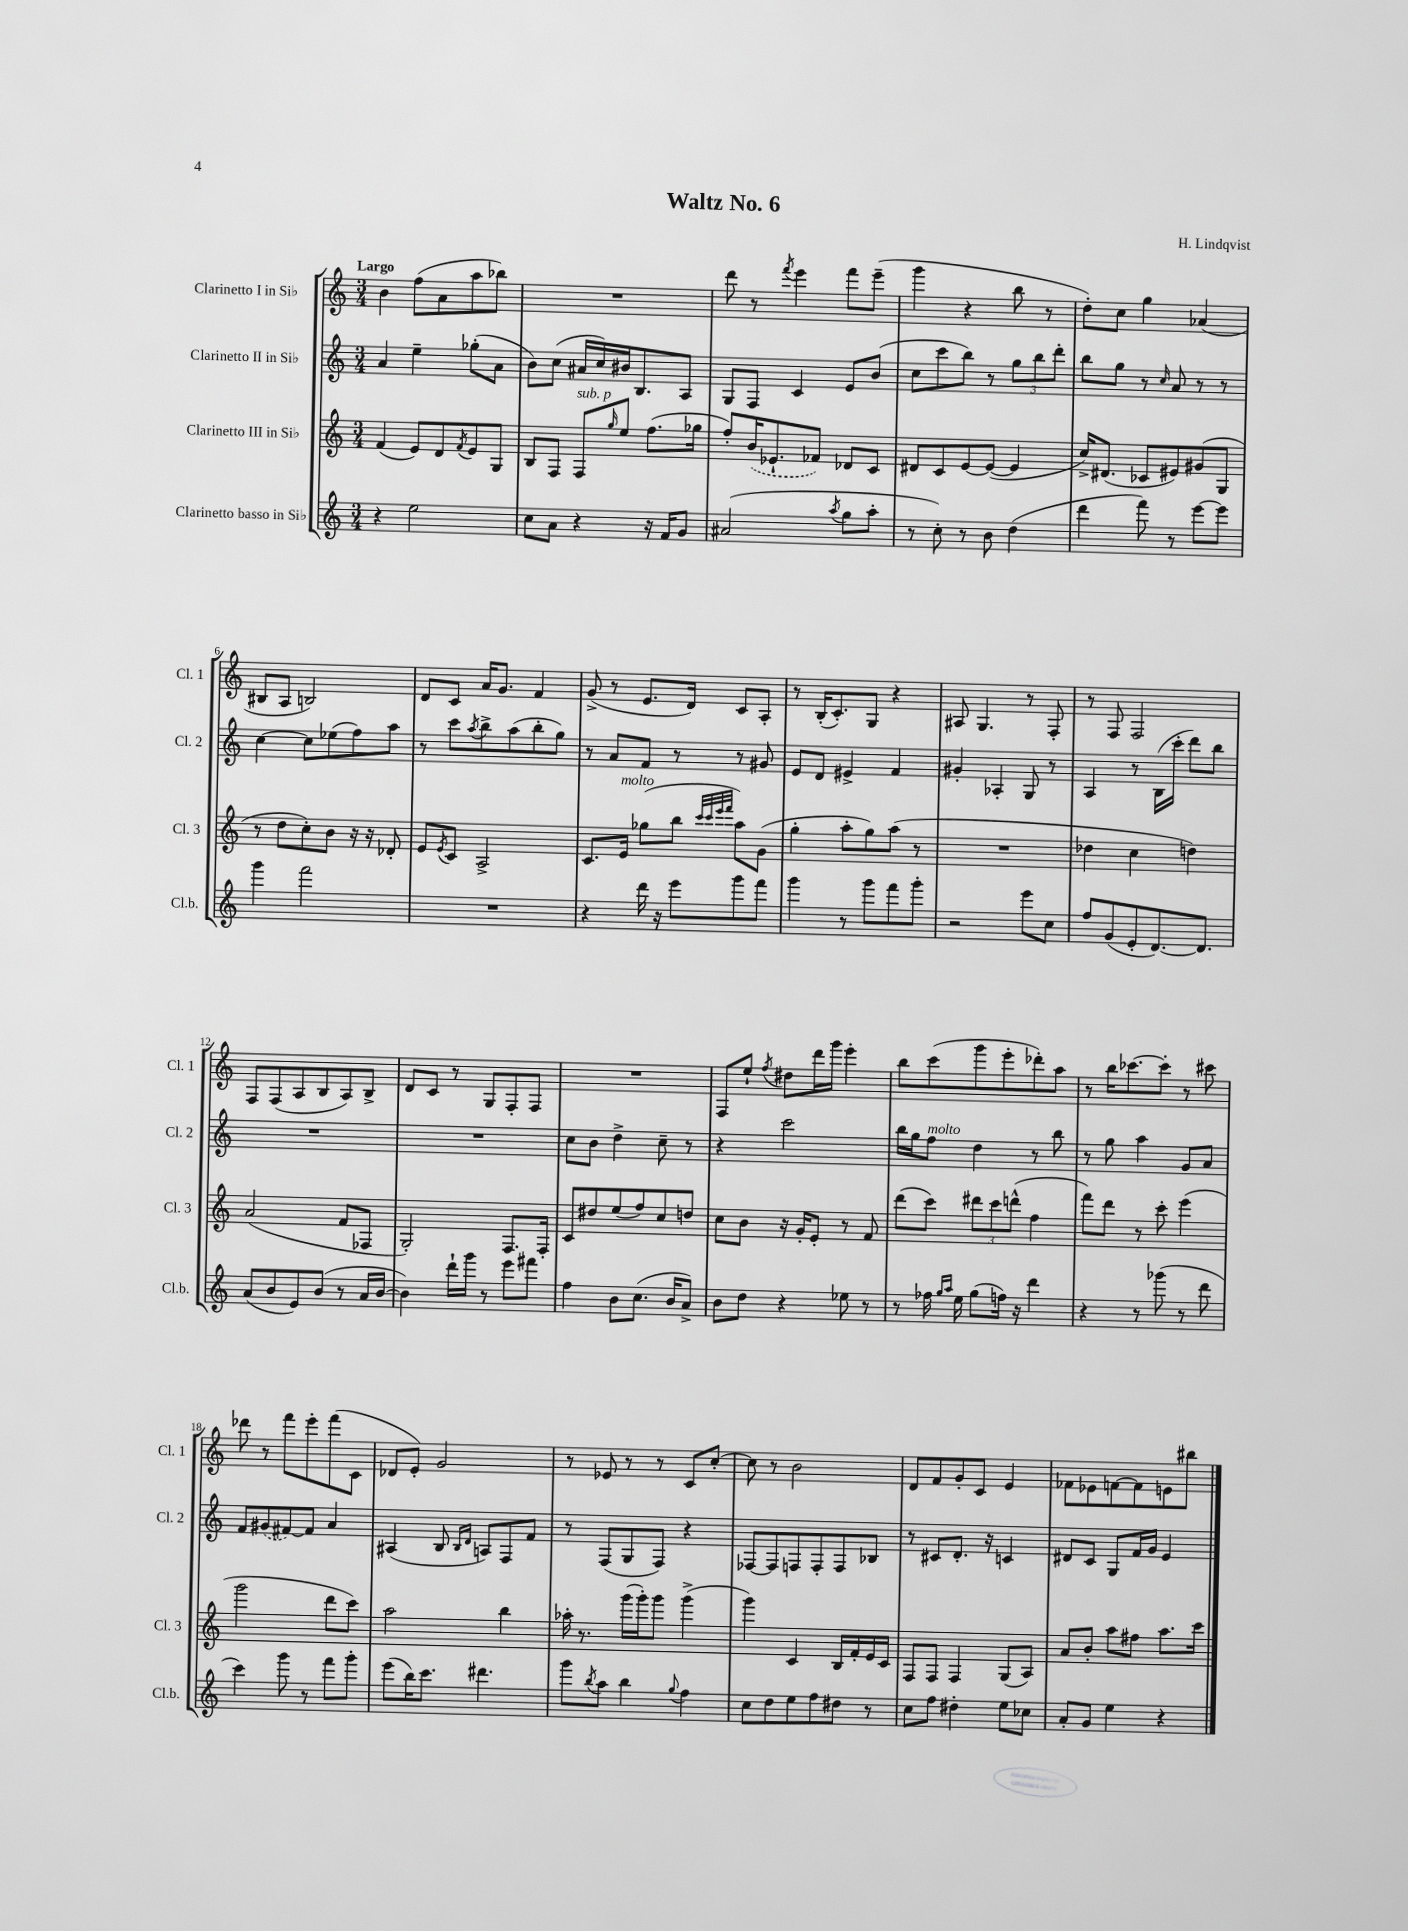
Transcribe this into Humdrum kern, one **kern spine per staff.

**kern	**kern	**kern	**kern
*part4	*part3	*part2	*part1
*staff4	*staff3	*staff2	*staff1
*I"Clarinetto basso in Si♭	*I"Clarinetto III in Si♭	*I"Clarinetto II in Si♭	*I"Clarinetto I in Si♭
*I'Cl.b.	*I'Cl. 3	*I'Cl. 2	*I'Cl. 1
*clefG2	*clefG2	*clefG2	*clefG2
*k[]	*k[]	*k[]	*k[]
*M3/4	*M3/4	*M3/4	*M3/4
=1	=1	=1	=1
!	!	!	!LO:TX:a:B:t=Largo
4r	(4f/	4a/	4b\
2ee\	8e/L)	4ee~\	(8ff\L
.	8d/	.	8a\
.	8qf/	.	.
.	8e/	(8gg-X'\L	8aa\
.	8G/J	8a\J	8bb-X\J)
=2	=2	=2	=2
8cc\L	8B/L	8b\L)	2.r
8a\J	8F/J	(8cc\J	.
!	!LO:TX:a:i:t=sub. p	!	!
4r	8F/L	16a#X/LL	.
.	.	16cc/)	.
.	16qqgg/	.	.
.	8ee/J	16b#X/J	.
.	.	8.B/	.
16r	(8.ff\L	.	.
16f/KL	.	.	.
8g/J	.	8A/J	.
.	16gg-X\Jk	.	.
=3	=3	=3	=3
(2a#X/	8ff'/L)	8G/L	8ddd\
.	(16b/K	8F/J	8r
.	8.e-X`/	.	.
.	.	.	8qfff/
.	.	4c/	4eee\
.	8f-X/J)	.	.
8qaa/	.	.	.
8gg\L	8d-X/L	8e/L	8fff\L
8aa'\J	8c/J	(8b/J	(8eee~\J
=4	=4	=4	=4
8r	8d#X/L	8cc\L	4ggg\
8cc'\)	8c/	8ccc\	.
8r	[8e/	8bb\J)	4r
8b\	(8e/J_	8r	.
(4dd\	4e/]	12gg\L	8bb\
.	.	12bb\	.
.	.	.	8r
.	.	12ddd'\J	.
=5	=5	=5	=5
4ddd\	16cc^/KL)	8bb\L	8dd'\L)
.	(8.d#X/J	.	.
.	.	8gg\J	8cc\J
8fff\)	8c-X/L	8r	4gg\
.	.	16qqcc/	.
8r	8e#X/)	8a/	.
[8eee\L	(8g#X/	8r	(4a-X/
8eee\J]	8G/J	8r	.
!!LO:LB:g=z
=6	=6	=6	=6
4ggg\	8r	[4cc\	8B#X/L
.	8dd\L	.	8A/J
2fff\	8cc'\)	8cc\L]	2Bn/)
.	8b\J	(8ee-X\	.
.	16r	8ff\)	.
.	16r	.	.
.	8d-X'/	8aa\J	.
=7	=7	=7	=7
2.r	8e/L	8r	8d/L
.	8qe/	.	.
.	8c/J	8ccc\L	8c/J
.	.	8qaa/	.
.	2A^/	8bb^\	16a/KL
.	.	.	8.g/J
.	.	(8aa\	.
.	.	8bb'\	4f/
.	.	8gg\J)	.
=8	=8	=8	=8
4r	8.c/L	8r	(8g^/
.	.	8a/L	8r
!	!LO:TX:a:i:t=molto	!	!
.	16e/Jk	.	.
16ddd\	(8gg-X\L	8f/J	8.e/L
16r	.	.	.
8eee\L	8bb\J	8r	.
.	.	.	16d/Jk)
.	32qqccc/LLL	.	.
.	32qqccc/	.	.
.	32qqeee/	.	.
.	32qqfff/JJJ	.	.
8ggg\	8aa\L)	8r	8c/L
8fff\J	(8g\J	8g#X/	8A'/J
=9	=9	=9	=9
4ggg\	4gg'\	8e/L	8r
.	.	8d/J	(16B'/KL
.	.	.	8.c'/)
8r	8aa'\L	4e#X^/	.
8ggg\L	8gg\)	.	8G/J
8fff\	(8aa\J	4f/	4r
8ggg'\J	8r	.	.
=10	=10	=10	=10
2r	2.r	4g#X'/	8A#X/
.	.	.	4.G/
.	.	4A-X'/	.
8eee\L	.	8G/	8r
8cc\J	.	8r	8F'/
=11	=11	=11	=11
8ff/L	4dd-X\	4A/	8r
(8g/	.	.	8F/
8e'/	4cc\	8r	2F/
[8.d/)	.	(16B\LL	.
.	.	16ccc'\JJ	.
.	4ddn\)	8ddd\L)	.
8.d/J]	.	.	.
.	.	8bb\J	.
!!LO:LB:g=z
=12	=12	=12	=12
(8a/L	(2a/	2.r	8F/L
8b/	.	.	(8F/
8e/)	.	.	8A/
(8b/J	.	.	8B/
8r	8f/L	.	8A/)
16a/LL	8F-X/J	.	8B^/J
[16b/JJ	.	.	.
=13	=13	=13	=13
4b\])	2G'/)	2.r	8d/L
.	.	.	8c/J
16ddd`\LL	.	.	8r
16ggg\JJ	.	.	.
8r	.	.	8G/L
8eee\L	8.F/L	.	8F'/
8fff#X\J	.	.	8F/J
.	16F'/Jk	.	.
=14	=14	=14	=14
4ff\	8c/L	8cc\L	2.r
.	8dd#X/	8b\J	.
8b\L	(8ee/	4dd^\	.
(8.cc\J	8ff/)	.	.
.	8cc/	8cc~\	.
16b/KL	.	.	.
8a^/J)	8ddn/J	8r	.
=15	=15	=15	=15
8b\L	8cc\L	4r	8F/L
8dd\J	8b\J	.	8ee`/J
.	.	.	8qff/
4r	16r	2ccc\	8dd#X\L
.	16g'/KL	.	.
.	8e'/J	.	16ddd\L
.	.	.	16ggg\JJ
8ee-X\	8r	.	4eee'\
8r	8f/	.	.
=16	=16	=16	=16
8r	(8ddd\L	16bb\LL	8bb\L
.	.	16gg\J	.
!	!	!LO:TX:a:i:t=molto	!
16ff-X\	8ccc\J)	8ff\J	(8ccc\
16qqgg/LL	.	.	.
16qqaa/JJ	.	.	.
16ee\	.	.	.
(8gg\L	12ddd#X\L	4dd\	8ggg\
.	12ccc\	.	.
16ffn\Jk)	.	.	8eee'\
.	(12dddn^^\J	.	.
16r	.	.	.
4ddd\	4ff\	8r	8ddd-X'\)
.	.	8bb\	8aa\J
=17	=17	=17	=17
4r	8fff\L)	8r	8r
.	8ddd\J	8gg\	16bb\KL
.	.	.	[8.ccc-X\
8r	8r	4aa\	.
(8ggg-X\	8ccc'\	.	8ccc-'\J]
8r	(4eee\	8g/L	8r
8ddd\	.	8a/J	8ccc#X\
!!LO:LB:g=z
=18	=18	=18	=18
4ccc\)	2ggg\	8f/L	8ddd-X\
.	.	(8g#X/	8r
8ggg\	.	[8f#X/)	8fff\L
8r	.	8f#/J]	8eee'\
8fff\L	8ddd\L	4a/	(8fff\
8ggg'\J	8ccc\J)	.	8c\J
=19	=19	=19	=19
(8eee\L	2aa\	(4A#X/	8d-X/L
16bb\K)	.	.	8e'/J)
8.ccc\J	.	.	.
.	.	8B/	2g/
.	.	16qqB/LL	.
.	.	16qqd/JJ	.
4.ddd#X\	.	8An/L)	.
.	4bb\	8F/	.
.	.	8f/J	.
=20	=20	=20	=20
8ggg\L	16aa-X'\	8r	8r
.	8.r	.	.
8qbb/	.	.	.
8aa\J	.	(8F/L	8e-X/
4bb\	(16ggg\LL	8G/	8r
.	16ggg'\J)	.	.
.	8ggg\J	8F/J)	8r
8qqgg/	.	.	.
4ff\	(4ggg^\	4r	8c/L
.	.	.	[8cc'/J
=21	=21	=21	=21
8cc\L	4ggg\)	[8F-X/L	8cc\]
8dd\	.	8F-/]	8r
8ee\	4c/	8Fn/	2b\
8ff\	.	8F'/	.
8dd#X\J	16B/LL	8F/	.
.	16f'/	.	.
8r	16e/	8B-X/J	.
.	16c/JJ	.	.
=22	=22	=22	=22
8cc\L	8F/L	8r	8d/L
8ff\J	8F/J	8c#X/L	8f/
4dd#X'\	4F/	8.d'/J	8g'/
.	.	.	8c/J
.	.	16r	.
8ee\L	(8G/L	4cn/	4e/
8cc-X\J	8A/J)	.	.
=23	=23	=23	=23
8a'/L	8a/L	8d#X/L	8f-X\L
8g/J	8b'/J	8c/J	8e-X\
4ee\	8aa\L	8G/L	[8fn\
.	8ff#X\J	16f/L	8f\]
.	.	16g/JJ	.
4r	8.aa\L	4e/	8en\
.	.	.	8bb#X\J
.	16ccc\Jk	.	.
==	==	==	==
*-	*-	*-	*-
